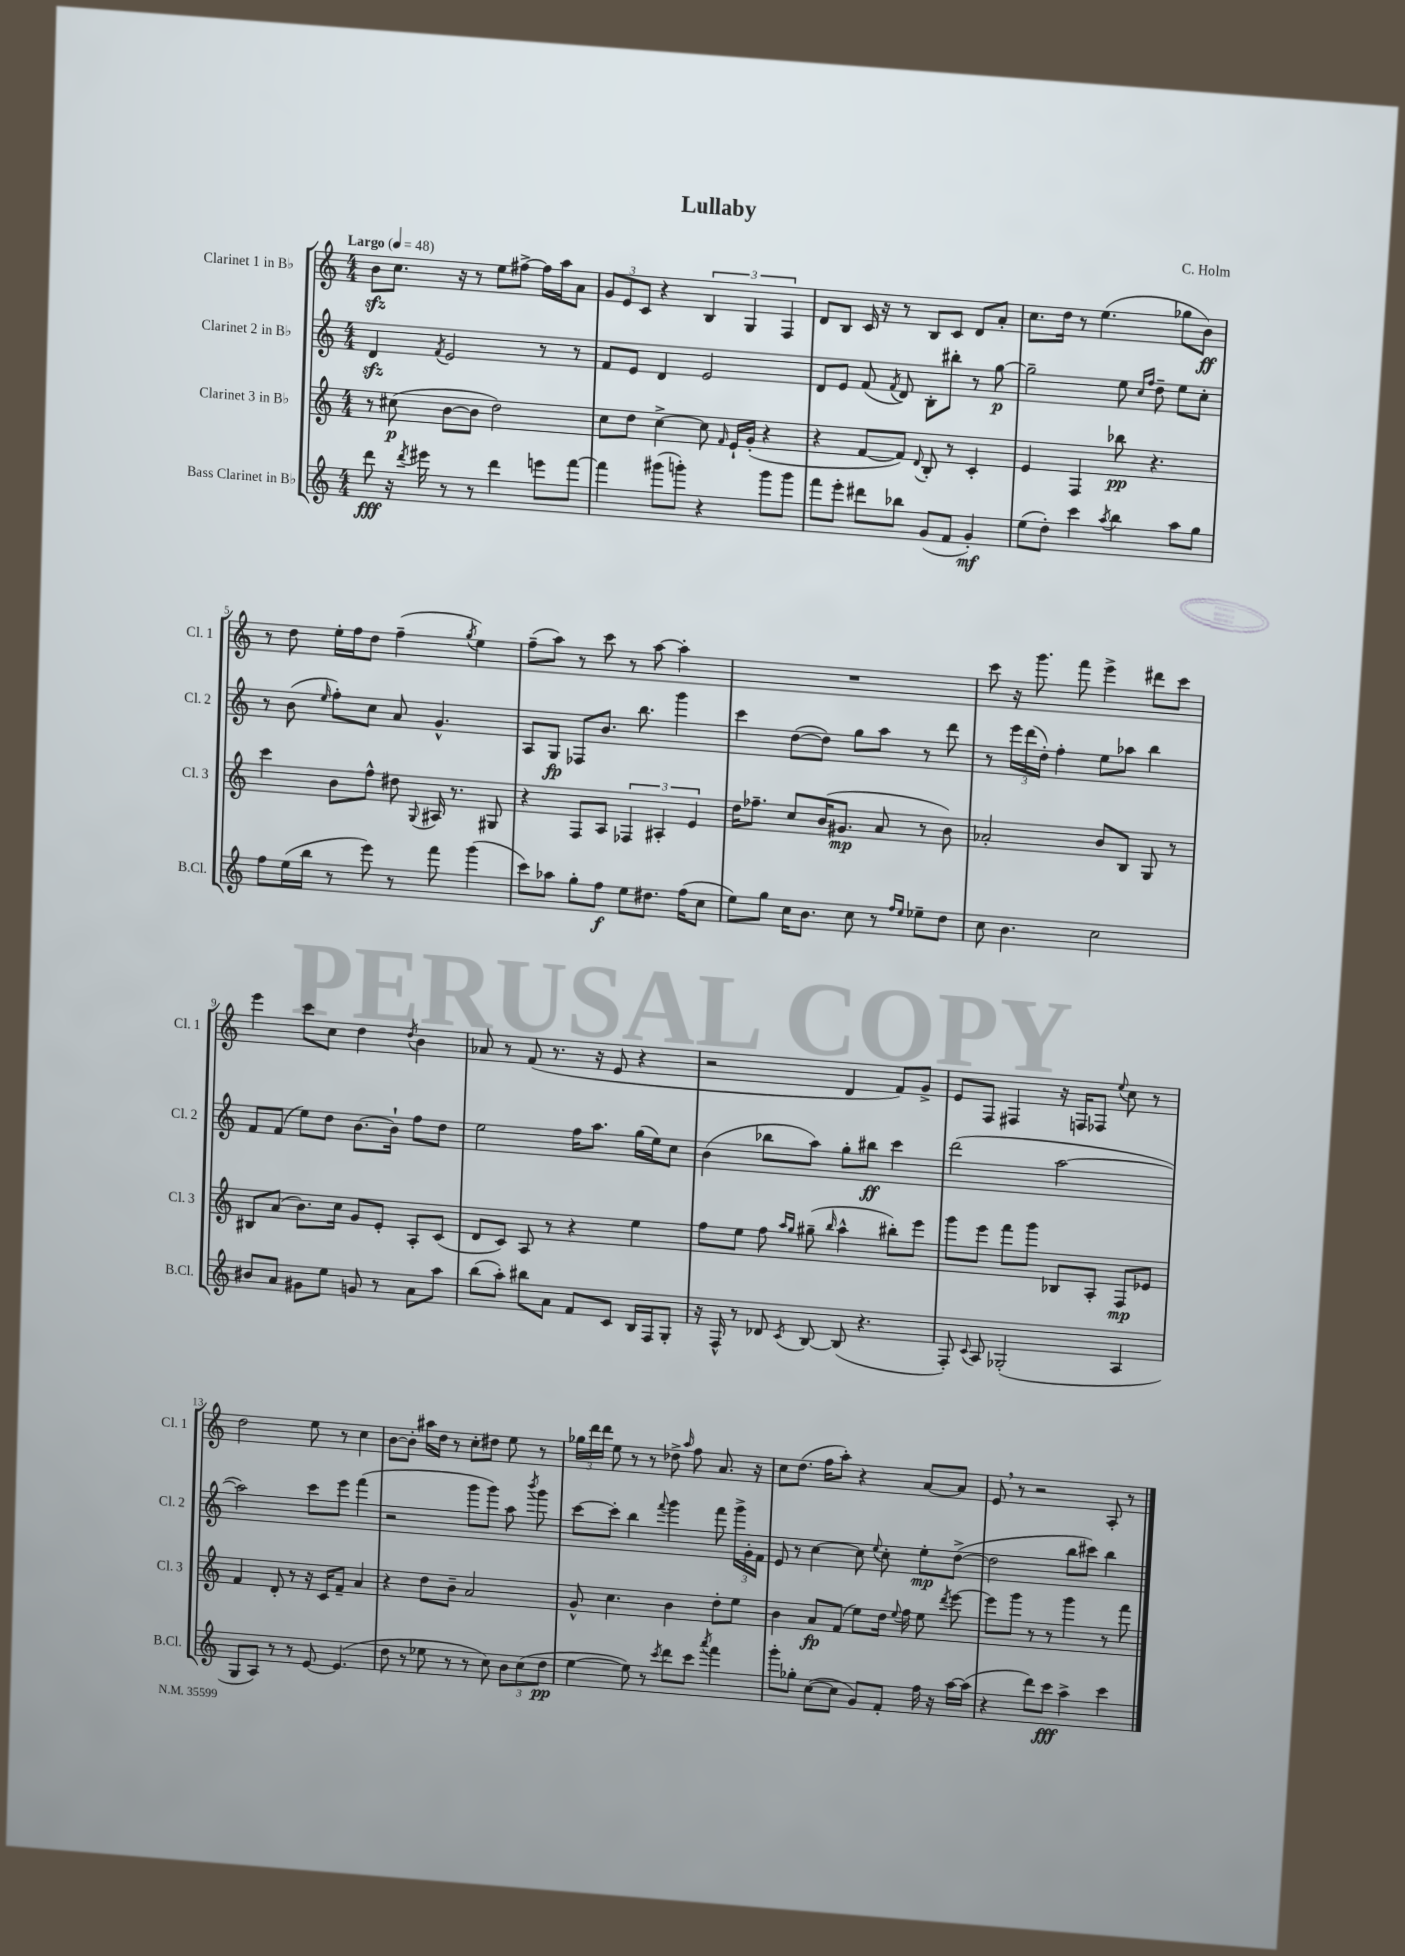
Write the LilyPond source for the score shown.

\header { title = "Lullaby" composer = "C. Holm" }
<<
\new StaffGroup <<
\new Staff = "s0" \with { instrumentName = "Clarinet 1 in Bb" shortInstrumentName = "Cl. 1" } {
    \clef treble \key c \major \numericTimeSignature \time 4/4 \tempo "Largo" 4 = 48
    \autoBeamOff b'8[\sfz c''8.] r16 r8 e''8[ fis''8]~-> fis''16[ a''16 a'8] |
    \tuplet 3/2 { g'8[ e'8 c'8] } r4 \tuplet 3/2 { b4 g4 f4 } |
    d'8[ b8] c'16 r16 r8 b8[ c'8] d'8[ a'8]-. |
    c''8.[ d''16] r8 e''4.( ges''8[ b'8]\ff) |
    r8 d''8 e''16[-. f''16 d''8] f''4--( \acciaccatura { g''8 } e''4) |
    f''8[--( a''8]) r8 c'''8 r8 a''8~ a''4-. |
    R1 |
    c'''8 r16 g'''8. f'''8 e'''4-> dis'''8[ c'''8] |
    e'''4 c'''8[ c''8] d''4 \acciaccatura { d''8 } b'4 |
    aes'8 r8 f'8( r8. r16 e'8 r4 |
    r2 d'4 f'8[) g'8]-> |
    e'8[ f8] fis4 r16 f16[ fes8] \appoggiatura { e''8 } c''8 r8 |
    d''2 e''8 r8 c''4 |
    b'8[~ b'8]-. ais''16[ d''16] r8 c''8[-. dis''8] e''8 r8 |
    \tuplet 3/2 { ges''16[ d'''16 d'''16] } e''8 r8 r8 des''8-> \grace { a''16 } f''8 a'8. r16 |
    c''8[ d''8.]( f''16[ a''8]-.) r4 a'8[~ a'8] |
    e'8 \breathe r8 r2 a8-. r8 \bar "|." |
}
\new Staff = "s1" \with { instrumentName = "Clarinet 2 in Bb" shortInstrumentName = "Cl. 2" } {
    \clef treble \key c \major \numericTimeSignature \time 4/4
    \autoBeamOff d'4\sfz \acciaccatura { f'8 } e'2 r8 r8 |
    f'8[ e'8] d'4 e'2 |
    d'8[ e'8] f'8( \acciaccatura { f'8 } d'8) b8[-. bis''8]-. r8 g''8~\p |
    g''2-- e''8 \grace { c''16[ f''16] } d''8-- e''8[ c''8]-. |
    r8 b'8( \grace { e''16 } f''8[-.) c''8] a'8 g'4.-^ |
    a8[ g8]\fp fes8[ b'8.] b''8. g'''4 |
    c'''4 d''8[~( d''8]) g''8[ a''8] r8 d'''8 |
    r8 \tuplet 3/2 { e'''16[ d'''16( d''16]-.) } f''4-. e''8[ aes''8] b''4 |
    f'8[ f'8]( e''8[) d''8] b'8.[~ b'16]-! f''8[ d''8] |
    e''2 f''16[ a''8.] g''16[( e''16) c''8] |
    b'4( bes''8[ a''8]) g''8[-. bis''8]\ff c'''4 |
    d'''2( a''2~ |
    a''2) c'''8[ e'''8] f'''4( |
    r2 g'''8[ g'''8]) a''8 \acciaccatura { b'''8 } g'''8 |
    c'''8[~ c'''8]-. b''4 \appoggiatura { f'''8 } g'''4 f'''8 \tuplet 3/2 { g'''16[-> g'16-. f'16] } |
    e'8 r8 c''4~ c''8 \appoggiatura { e''8 } c''8-. e''8[-.\mp d''8]~->( |
    d''2 b''8[ cis'''8]) b''4 \bar "|." |
}
\new Staff = "s2" \with { instrumentName = "Clarinet 3 in Bb" shortInstrumentName = "Cl. 3" } {
    \clef treble \key c \major \numericTimeSignature \time 4/4
    \autoBeamOff r8 cis''8\p( b'8[~ b'8] d''2) |
    c''8[ d''8] c''4~-> c''8 \grace { f'16 } e'16[-! g'16]-.( r4 |
    r4 f'8[~ f'8]) \appoggiatura { d'8 } b8-. r8 c'4-. |
    e'4 f4 bes''8\pp r4. |
    c'''4 b'8[ f''8]-^ dis''8 \appoggiatura { g8 } ais16 r8. gis8 |
    r4 f8[ a8] \tuplet 3/2 { fes4 ais4-. e'4 } |
    d''16[ fes''8.]-- c''8[ b'16( gis'8.]\mp a'8 r8 b'8) |
    aes'2-. b'8[ b8] g8 r8 |
    bis8[ a'8]( b'8.[) c''16] g'8[ e'8]-. a8[-. c'8]( |
    d'8[ c'8]) a8 r8 r4 e''4 |
    f''8[ e''8] f''8 \grace { a''16[ g''16] } gis''8--( \grace { b''16 } a''4-^ bis''8[-.) e'''8] |
    g'''8[ e'''8] f'''8[ g'''8] bes8[ a8]-. f8[\mp ees'8] |
    f'4 d'8-. r8 r16 c'16[ f'8]-- a'4 |
    r4 d''8[ b'8]-- a'2 |
    g'8-^ c''4. b'4 d''8[-. e''8] |
    b'4 a'8[\fp f'8]( e''8[) d''16] \appoggiatura { e''8 } f''16 e''8 \acciaccatura { d'''8 } e'''8~ |
    e'''8[ g'''8] r8 r8 g'''4 r8 f'''8 \bar "|." |
}
\new Staff = "s3" \with { instrumentName = "Bass Clarinet in Bb" shortInstrumentName = "B.Cl." } {
    \clef treble \key c \major \numericTimeSignature \time 4/4
    \autoBeamOff d'''8\fff r16 \acciaccatura { d'''8 } eis'''16 r8 r8 d'''4 e'''8[ f'''8]~ |
    f'''4 gis'''8[( g'''8]-.) r4 g'''8[ g'''8] |
    f'''8[ e'''8]-. dis'''8[ bes''8] g'8[( f'8] g'4-.\mf) |
    e''8[( d''8]-.) c'''4 \acciaccatura { a''8 } b''4 a''8[ g''8] |
    f''8[ e''16( b''16] r8 e'''8) r8 f'''8 g'''4( |
    c'''8[) aes''8] g''8[-. f''8]\f e''8[ dis''8.] f''16[( c''8] |
    e''8[) g''8] c''16[ b'8.] c''8 r8 \grace { f''16[ e''16] } ees''8[-- d''8] |
    c''8 b'4. c''2 |
    bis'8[ a'8] gis'8[ e''8] g'8 r8 a'8[ a''8] |
    b''8[( a''8]-.) bis''8[ a'8] f'8[ c'8] b16[ f16 g8]-. |
    r16 f16-^ r8 des'8 \acciaccatura { c'8 } b8~ b8( r4. |
    f8-.) \appoggiatura { c'8 } a8 ges2-.( a4 |
    g8[ a8]) r8 r8 e'8~ e'4.( |
    d''8 r8 ees''8 r8 r8 c''8) \tuplet 3/2 { b'8[ c''8( d''8]\pp } |
    e''4~ e''8) r8 \acciaccatura { c'''8 } d'''8[ c'''8] \acciaccatura { a'''8 } f'''4 |
    g'''8[-. ges''8]-. c''8[~( c''8] g'8[) f'8]-. f''16 r16 a''16[~ a''16]( |
    r4 d'''8[) c'''8]\fff a''4-> c'''4 \bar "|." |
}
>>
>>
